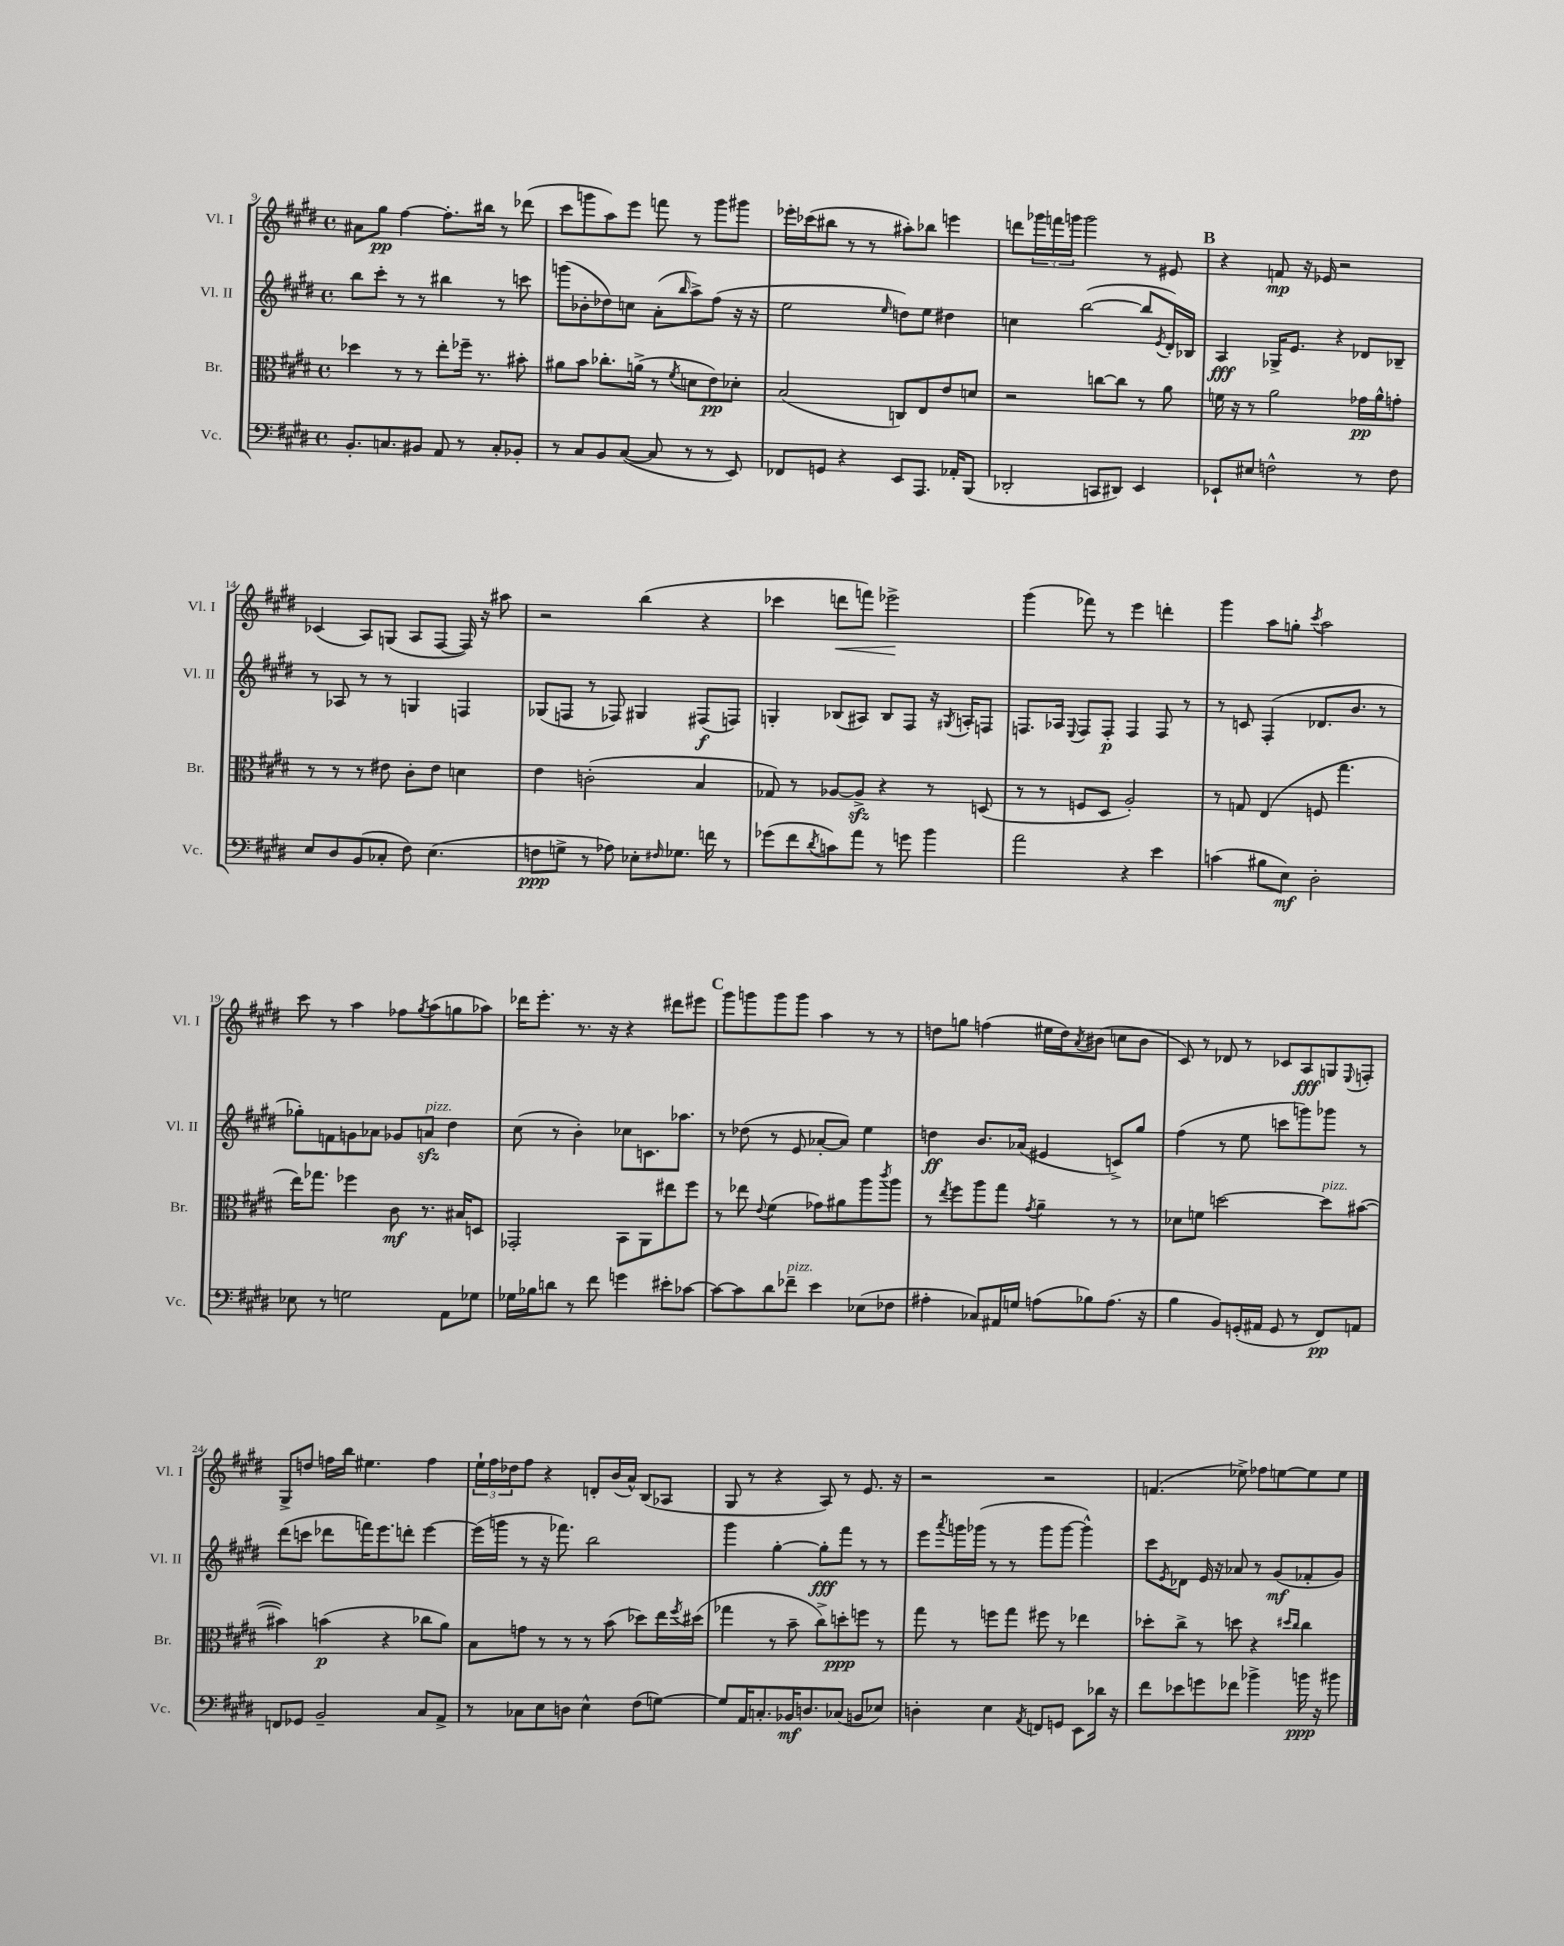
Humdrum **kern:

**kern	**dynam	**kern	**dynam	**kern	**dynam	**kern	**dynam
*part4	*part4	*part3	*part3	*part2	*part2	*part1	*part1
*staff4	*staff4	*staff3	*staff3	*staff2	*staff2	*staff1	*staff1
*I"Vc.	*	*I"Br.	*	*I"Vl. II	*	*I"Vl. I	*
*I'Vc.	*	*I'Br.	*	*I'Vl. II	*	*I'Vl. I	*
*clefF4	*	*clefC3	*	*clefG2	*	*clefG2	*
*k[f#c#g#d#]	*	*k[f#c#g#d#]	*	*k[f#c#g#d#]	*	*k[f#c#g#d#]	*
*M4/4	*	*M4/4	*	*M4/4	*	*M4/4	*
*met(c)	*	*met(c)	*	*met(c)	*	*met(c)	*
=9	=9	=9	=9	=9	=9	=9	=9
8.BB'/L	.	4dd-X\	.	8bb\L	.	8a#X\L	.
.	.	.	.	8ccc#'\J	.	8gg#\J	pp
8.Cn/	.	.	.	.	.	.	.
.	.	8r	.	8r	.	[4ff#\	.
8BB#X/J	.	8r	.	8r	.	.	.
8AA/	.	8ee'\L	.	4bb#X\	.	8.ff#'\L]	.
8r	.	16ff-X~\Jk	.	.	.	.	.
.	.	8.r	.	.	.	16bb#X\Jk	.
8C'/L	.	.	.	8r	.	8r	.
8BB-X'/J	.	8b#X'\	.	8cccn\	.	(8ddd-X\	.
=10	=10	=10	=10	=10	=10	=10	=10
8r	.	8a#X\L	.	(8gggn\L	.	8ccc#\L	.
8C#/L	.	8b\J	.	8b-X'\	.	8gggn\	.
8BB/	.	8.cc-X'\L	.	8dd-X\)	.	8aa\)	.
([8C#/J	.	.	.	8ccn\J	.	8eee\J	.
.	.	(16an^\Jk	.	.	.	.	.
8C#/]	.	8r	.	(8a'\L	.	8fffn\	.
.	.	8qf#/	.	16qqbb/	.	.	.
8r	.	8dn\L	.	8aa^\)	.	8r	.
8r	.	8e\)	pp	(8ff#\J	.	8ggg\L	.
8EE/)	.	8d-X'\J	.	16r	.	8ggg#X\J	.
.	.	.	.	16r	.	.	.
=11	=11	=11	=11	=11	=11	=11	=11
8FF-X/L	.	(2B/	.	2ee\	.	16eee-X'\LL	.
.	.	.	.	.	.	(16ccc-X\J	.
8GGn/J	.	.	.	.	.	8bb#X\J	.
4r	.	.	.	.	.	8r	.
.	.	.	.	.	.	8r	.
.	.	.	.	16qqee/	.	.	.
8EE/L	.	8Cn/L)	.	8ddn\L)	.	8aa#X'\L)	.
8.AAA/J	.	8E/	.	8ee\J	.	8bb-X\J	.
.	.	8e/	.	4dd#X\	.	4eeen\	.
16AA-X'/KL	.	.	.	.	.	.	.
(8BBB/J	.	8dn/J	.	.	.	.	.
=12	=12	=12	=12	=12	=12	=12	=12
2DD-X'/	.	2r	.	4ccn\	.	8dddn\L	.
.	.	.	.	.	.	24ggg-X\L	.
.	.	.	.	.	.	24fffn\	.
.	.	.	.	.	.	24gggn\JJ	.
.	.	.	.	([2bb\	.	2ggg\	.
8CCn/L	.	[8ccn\L	.	.	.	.	.
8DD#X/J)	.	8cc\J]	.	.	.	.	.
4EE/	.	8r	.	8bb/L]	.	8r	.
.	.	.	.	8qe/	.	.	.
.	.	8a\	.	16d#'/L)	.	8e#X/	.
.	.	.	.	16B-X/JJ	.	.	.
!!LO:REH:place=s1:t=B
=13	=13	=13	=13	=13	=13	=13	=13
8EE-X`/L	.	16fn\	.	4A/	fff	4r	.
.	.	16r	.	.	.	.	.
8E#X/J	.	8r	.	.	.	.	.
2Fn^^\	.	2a\	.	16G-X^/KL	.	8fn/	mp
.	.	.	.	8.e/J	.	.	.
.	.	.	.	.	.	16r	.
.	.	.	.	.	.	16e-X/	.
.	.	.	.	4r	.	2r	.
8r	.	16g-X\LL	pp	8d-X/L	.	.	.
.	.	16a^^\J	.	.	.	.	.
8F\	.	8gn'\J	.	8B-X~/J	.	.	.
!!LO:LB:g=z
=14	=14	=14	=14	=14	=14	=14	=14
8E/L	.	8r	.	8r	.	(4c-X/	.
8D#/	.	8r	.	8A-X/	.	.	.
(8BB/	.	8r	.	8r	.	8A/L)	.
8C-X'/J	.	8e#X\	.	8r	.	(8Gn/J	.
8F#\)	.	8c#'\L	.	4Gn/	.	8A/L	.
(4.E\	.	8e#\J	.	.	.	[8F#/J	.
.	.	4dn\	.	4Fn/	.	16F#/])	.
.	.	.	.	.	.	16r	.
.	.	.	.	.	.	8aa#X\	.
=15	=15	=15	=15	=15	=15	=15	=15
8Fn\L	ppp	4e\	.	(8G-X/L	.	2r	.
8Gn^\J	.	.	.	8Fn/J	.	.	.
8r	.	(2cn'\	.	8r	.	.	.
8A-X\)	.	.	.	8F-X/)	.	.	.
8E-X'\L	.	.	.	4G#X/	.	(4bb\	.
16qqF#X/	.	.	.	.	.	.	.
8.G-X\J	.	.	.	.	.	.	.
.	.	4B/	.	(8F#X/L	f	4r	.
16fn\	.	.	.	.	.	.	.
8r	.	.	.	8Fn/J)	.	.	.
=16	=16	=16	=16	=16	=16	=16	=16
(8g-X\L	.	8G-X/)	.	4Gn'/	.	4ccc-X\	.
8f#\	.	8r	.	.	.	.	.
8qd#/	.	.	.	.	.	.	.
!	!	!	!	!	!	!	!LO:HP:b
8cn\)	.	[8A-X/L	.	(8B-X/L	.	8dddn\L	<
8a\J	.	8A-zz^/J]	.	8A#X/J)	.	8fffn\J)	.
8r	.	4r	.	8B-/L	.	2eee-X^\	.
8gn\	.	.	.	8F#/J	.	.	.
4b\	.	8r	.	16r	.	.	.
.	.	.	.	8qG#X/	.	.	.
.	.	.	.	16An'/KL	.	.	.
.	.	(8Dn/	.	8Fn/J	.	.	.
.	.	.	.	.	.	.	[
=17	=17	=17	=17	=17	=17	=17	=17
2a\	.	8r	.	8.Fn/L	.	(4ggg#\	.
.	.	8r	.	.	.	.	.
.	.	.	.	16A-X/Jk	.	.	.
.	.	.	.	8qqE/	.	.	.
.	.	8Fn/L	.	8F/L	.	8fff-X\)	.
.	.	8D#/J	.	8F'/J	p	8r	.
4r	.	2A'/)	.	4F/	.	4eee\	.
4e\	.	.	.	8F/	.	4dddn'\	.
.	.	.	.	8r	.	.	.
=18	=18	=18	=18	=18	=18	=18	=18
(4cn\	.	8r	.	8r	.	4ggg#\	.
.	.	8Gn/	.	8cn/	.	.	.
8B#X\L	.	(4E/	.	(4F#'/	.	8aa\L	.
8E\J)	mf	.	.	.	.	8ggn'\J	.
.	.	.	.	.	.	8qccc#/	.
2D#'\	.	8Fn/	.	8.d-X/L	.	2aa\	.
.	.	4.gg#\	.	.	.	.	.
.	.	.	.	8.b/J	.	.	.
.	.	.	.	8r	.	.	.
!!LO:LB:g=z
=19	=19	=19	=19	=19	=19	=19	=19
8E-X\	.	16ee\KL)	.	8gg-X'\L)	.	8ccc#\	.
.	.	8.gg-X\J	.	.	.	.	.
8r	.	.	.	8fn\	.	8r	.
2Gn\	.	4ff-X\	.	8gn\	.	4aa\	.
.	.	.	.	8a-X\J	.	.	.
.	.	8c#\	mf	8g-X/L	.	8ff-X\L	.
.	.	.	.	.	.	8qgg#/	.
!	!	!	!	!LO:TX:a:i:t=pizz.	!	!	!
.	.	8.r	.	8anzz/J	.	(8aa\	.
8AA\L	.	.	.	4dd#\	.	8ggn\	.
.	.	16B#X/KL	.	.	.	.	.
8G-X\J	.	8Dn/J	.	.	.	8aa-X\J)	.
=20	=20	=20	=20	=20	=20	=20	=20
16G-X\LL	.	2GG-X'/	.	(8cc#\	.	16ddd-X\KL	.
16B-X\J	.	.	.	.	.	8.eee'\J	.
8dn\J	.	.	.	8r	.	.	.
8r	.	.	.	4b'\)	.	8.r	.
8f#\	.	.	.	.	.	.	.
.	.	.	.	.	.	16r	.
4gn\	.	8BB\L	.	8cc-X\L	.	4r	.
.	.	8AA\	.	8.cn\	.	.	.
8e#X'\L	.	8ee#X\	.	.	.	8ddd#X\L	.
.	.	.	.	8.aa-X\J	.	.	.
[8c-X\J	.	8ff#\J	.	.	.	8eee#X\J	.
!!LO:REH:place=s1:t=C
=21	=21	=21	=21	=21	=21	=21	=21
8c-\L_	.	8r	.	8r	.	8ggg#\L	.
8c-\]	.	8ee-X\	.	(8dd-X\	.	8gggn\	.
.	.	8qqe/	.	.	.	.	.
8d#\	.	(4f#\	.	8r	.	8ggg\	.
!LO:TX:a:i:t=pizz.	!	!	!	!	!	!	!
8f-X~\J	.	.	.	8e/	.	8ggg\J	.
4e\	.	8g-X\L)	.	[8a-X'/L	.	4aa\	.
.	.	8a#X\	.	8a-/J])	.	.	.
(8E-X\L	.	8aa\	.	4ee\	.	8r	.
.	.	8qccc#/	.	.	.	.	.
8F-X\J	.	8aa\J	.	.	.	8r	.
=22	=22	=22	=22	=22	=22	=22	=22
4A#X'\	.	8r	.	4ddn\	ff	8ddn\L	.
.	.	8qee/	.	.	.	.	.
.	.	8ff#\L	.	.	.	8ggn\J	.
8C-X/L)	.	8aa\	.	8.b/L	.	(4ffn\	.
16AA#X/L	.	8gg#\J	.	.	.	.	.
16Gn/JJ	.	.	.	(16a-X/Jk	.	.	.
.	.	8qg#/	.	.	.	.	.
(8An\L	.	4a~\	.	4e#X/	.	16ee#X\LL	.
.	.	.	.	.	.	16dd\J)	.
.	.	.	.	.	.	8qa/	.
8B-X\)	.	.	.	.	.	(8b#X\J	.
(8.A\J	.	8r	.	8cn^/L)	.	8ccn\L	.
.	.	8r	.	8gg#/J	.	8b#\J	.
16r	.	.	.	.	.	.	.
=23	=23	=23	=23	=23	=23	=23	=23
4B\	.	8d-X\L	.	(4ff#\	.	8c#/)	.
.	.	8fn\J	.	.	.	8r	.
8BB/L)	.	[2ddn\	.	8r	.	8d-X/	.
(16GGn'/L	.	.	.	8ee\	.	8r	.
16AA#X/JJ	.	.	.	.	.	.	.
8GG/	.	.	.	8cccn\L	.	8c-X/L	.
8r	.	.	.	8gggn\)	.	8A/	fff
!	!	!LO:TX:a:i:t=pizz.	!	!	!	!	!
8FF#/L)	pp	8dd\L]	.	8ggg-X\J	.	8Gn/	.
.	.	.	.	.	.	8qqE/	.
8AAn/J	.	([8b#X\J	.	8r	.	8Fn'/J	.
!!LO:LB:g=z
=24	=24	=24	=24	=24	=24	=24	=24
8FFn/L	.	4b#X\])	.	(8ddd#\L	.	8G#^/L	.
8GG-X/J	.	.	.	8cccn\J	.	8ddn/J	.
2BB~/	.	(4bn\	p	8ddd-X\L	.	16ffn\LL	.
.	.	.	.	.	.	16bb\JJ	.
.	.	.	.	16fffn\K)	.	4.ee#X\	.
.	.	.	.	8.eee\	.	.	.
.	.	4r	.	.	.	.	.
.	.	.	.	8dddn'\J	.	.	.
8C#/L	.	8cc-X\L	.	[4eee\	.	4ff\	.
8AA^/J	.	8a\J)	.	.	.	.	.
=25	=25	=25	=25	=25	=25	=25	=25
8r	.	8B\L	.	(16eee\LL]	.	24ee`\LL	.
.	.	.	.	.	.	24ff#\	.
.	.	.	.	16gggn\JJ	.	.	.
.	.	.	.	.	.	24dd-X\J	.
8C-X\L	.	8gn\J	.	8r	.	8ff#\J	.
8E\	.	8r	.	16r	.	4r	.
.	.	.	.	8.fff-X\)	.	.	.
8Dn\J	.	8r	.	.	.	.	.
4E^^\	.	8r	.	2bb\	.	8dn'/L	.
.	.	(8b\	.	.	.	(16b/L	.
.	.	.	.	.	.	16a^^/JJ)	.
(8F#\L	.	8dd-X\L)	.	.	.	(8B/L	.
[8Gn\J)	.	16ee\L	.	.	.	8A-X/J	.
.	.	8qff#/	.	.	.	.	.
.	.	(16dd#X\JJ	.	.	.	.	.
=26	=26	=26	=26	=26	=26	=26	=26
8G/L]	.	4gg-X\	.	4ggg#\	.	8G#/	.
16AA/K	.	.	.	.	.	8r	.
8.Cn'/	.	.	.	.	.	.	.
.	.	8r	.	[4gg#'\	.	4r	.
16BB-X/K	mf	8b~\	.	.	.	.	.
8.Dn/	.	.	.	.	.	.	.
.	.	8cc#^\L)	.	8gg#'\L]	fff	8A/)	.
(8C-X/J	.	8ddn'\	ppp	8fff#\J	.	8r	.
8BBn/L	.	8ffn\J	.	8r	.	8.e/	.
8E-X/J)	.	8r	.	8r	.	.	.
.	.	.	.	.	.	16r	.
=27	=27	=27	=27	=27	=27	=27	=27
4Dn'\	.	8gg#\	.	8eee\L	.	2r	.
.	.	.	.	8qaaa/	.	.	.
.	.	8r	.	16gggn\L	.	.	.
.	.	.	.	(16ggg-X\JJ	.	.	.
4E\	.	8ffn\L	.	8r	.	.	.
.	.	8gg#\J	.	8r	.	.	.
8qAA/	.	.	.	.	.	.	.
8FFn/L	.	8ff#X\	.	8ggg-\L	.	2r	.
8GGn/J	.	8r	.	[8ggg-\J	.	.	.
8EE\L	.	4ee-X\	.	4ggg-^^\])	.	.	.
16d-X\Jk	.	.	.	.	.	.	.
16r	.	.	.	.	.	.	.
=28	=28	=28	=28	=28	=28	=28	=28
8f#\L	.	8dd-X'\L	.	8ccc#\L	.	(4.fn/	.
.	.	.	.	8qe/	.	.	.
8e-X\	.	8cc#^\J	.	8d-X\J	.	.	.
8gn\	.	8r	.	16e/	.	.	.
.	.	.	.	16r	.	.	.
8f-X\J	.	8ddn\	.	8a-X/	.	8ee-X^\)	.
4b-X^\	.	4r	.	8r	.	8ff-X\L	.
.	.	.	.	(8g#/L	mf	[8een\	.
.	.	16qqdd#X/LL	.	.	.	.	.
.	.	16qqcc#/JJ	.	.	.	.	.
16bn\	ppp	4cc#\	.	8f-X'/	.	8ee\]	.
16r	.	.	.	.	.	.	.
8b#X\	.	.	.	8g#/J)	.	8ee\J	.
==	==	==	==	==	==	==	==
*-	*-	*-	*-	*-	*-	*-	*-
